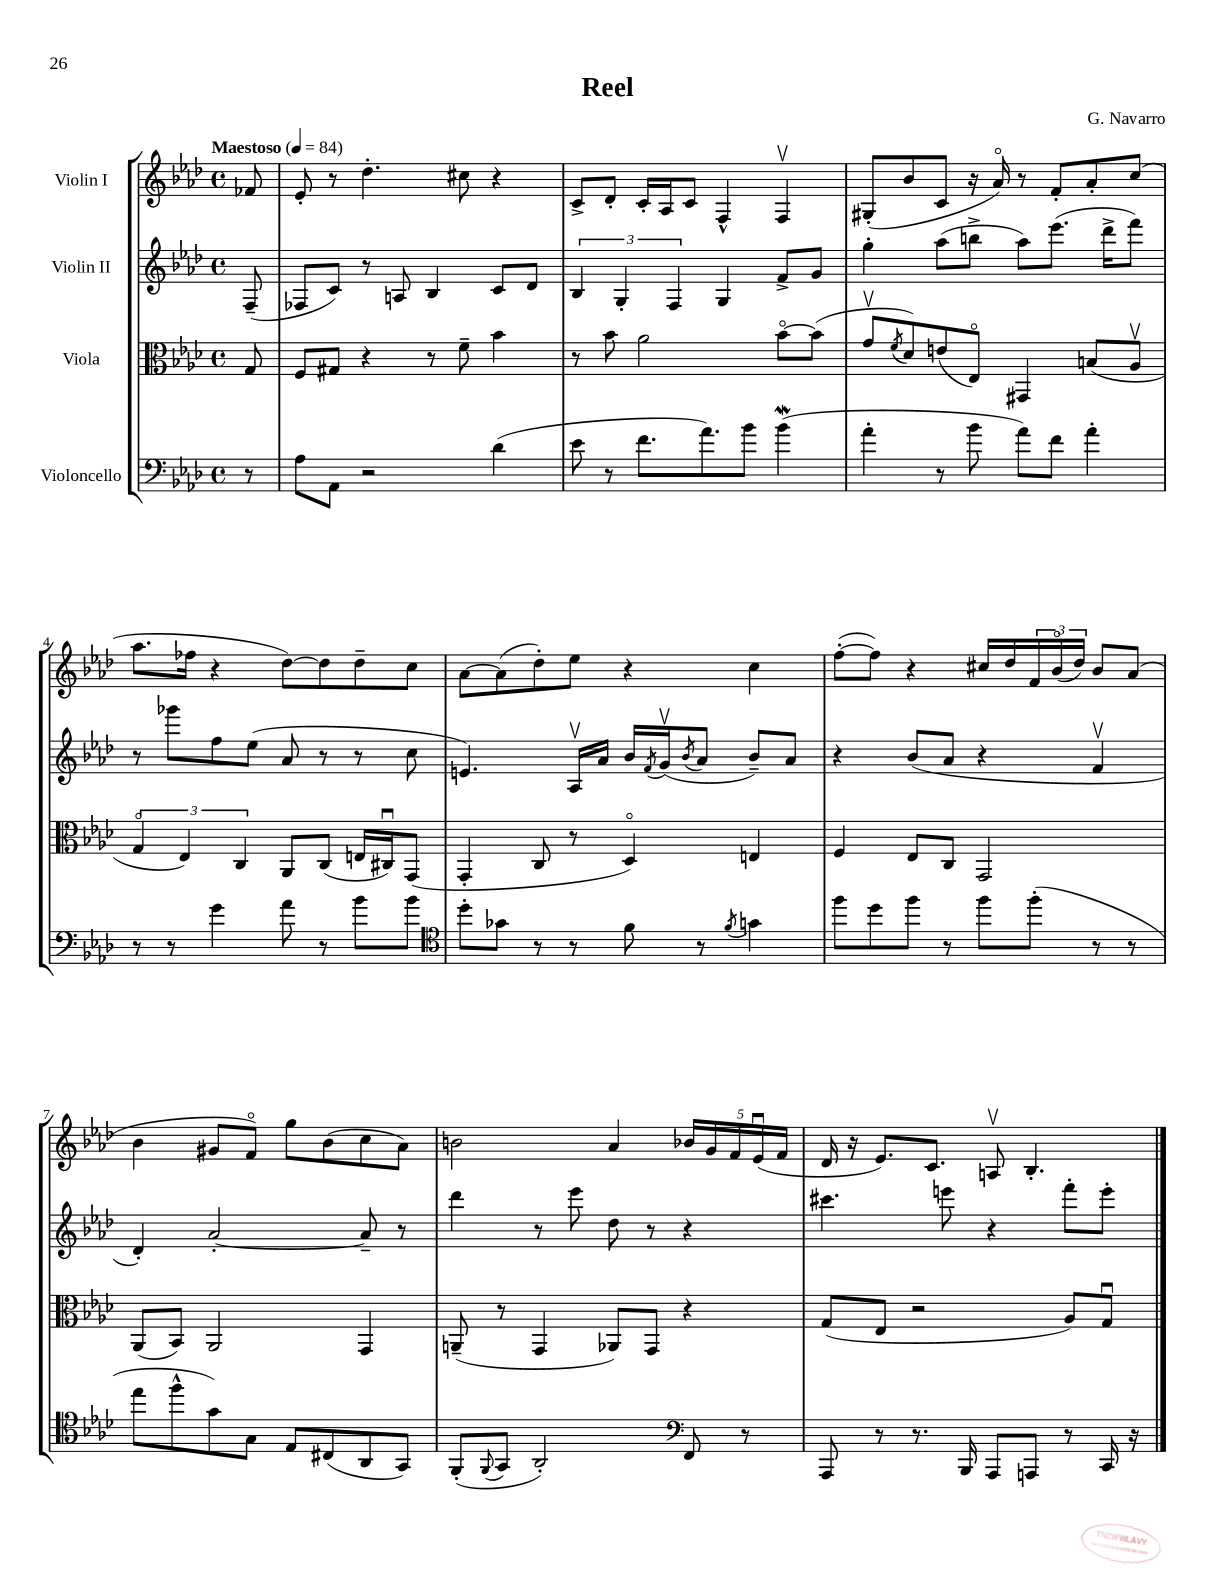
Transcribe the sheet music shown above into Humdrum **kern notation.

**kern	**kern	**kern	**kern
*part4	*part3	*part2	*part1
*staff4	*staff3	*staff2	*staff1
*I"Violoncello	*I"Viola	*I"Violin II	*I"Violin I
*clefF4	*clefC3	*clefG2	*clefG2
*k[b-e-a-d-]	*k[b-e-a-d-]	*k[b-e-a-d-]	*k[b-e-a-d-]
*M4/4	*M4/4	*M4/4	*M4/4
*met(c)	*met(c)	*met(c)	*met(c)
*MM84	*MM84	*MM84	*MM84
=	=	=	=
!	!	!	!LO:TX:a:B:t=Maestoso
8r	8G/	(8F~/	8f-X/
=1	=1	=1	=1
8A-\L	8F/L	8F-X/L	8e-'/
8AA-\J	8G#X/J	8c/J)	8r
2r	4r	8r	4.dd-'\
.	.	8An/	.
.	8r	4B-/	.
.	8f~\	.	8cc#X\
(4d-\	4b-\	8c/L	4r
.	.	8d-/J	.
=2	=2	=2	=2
8e-\	8r	6B-/	8c^/L
8r	8b-\	.	8d-'/J
.	.	6G'/	.
8.f\L	2a-\	.	16c'/LL
.	.	.	16A-/J
.	.	6F/	.
.	.	.	8c/J
8.a-\)	.	.	.
.	.	4G/	4F^^/
8b-\J	.	.	.
(4b-W\	[8b-\L	8f^/L	4Fv/
.	(8b-\J]	8g/J	.
=3	=3	=3	=3
4a-'\	8gv/L	4gg'\	(8G#X'/L
.	8qf/	.	.
.	8d-/)	.	8b-/
8r	(8en/	(8aa-\L	8c/J
8b-\	8E-/J)	8bbn^\J	16r
.	.	.	16a-/)
8a-\L)	4GG#X/	8aa-\L)	8r
8f\J	.	(8.eee-\J	8f'/L
4a-'\	(8Bn/L	.	8a-'/
.	.	16ddd-^\KL	.
.	8A-v/J	8fff\J)	(8cc/J
!!LO:LB:g=z
=4	=4	=4	=4
8r	6G/	8r	8.aa-\L
8r	.	8ggg-X\L	.
.	6E-/)	.	.
.	.	.	16ff-X\Jk
4g\	.	8ff\	4r
.	6C/	.	.
.	.	(8ee-\J	.
8a-\	8AA-/L	8a-/	[8dd-\L)
8r	(8C/J	8r	8dd-\]
8b-\L	16En/LL	8r	8dd-~\
.	16C#Xu/J)	.	.
8b-\J	(8GG/J	8cc\	8cc\J
=5	=5	=5	=5
*clefC4	*	*	*
8dd-'\L	4GG'/	4.en/)	[8a-\L
8g-X\J	.	.	(8a-\]
8r	8C/	.	8dd-'\)
8r	8r	16A-v/LL	8ee-\J
.	.	16a-/JJ	.
8f\	4D-/)	16b-/LL	4r
.	.	8qf/	.
.	.	(16gv/J	.
.	.	8qb-/	.
8r	.	8a-/J	.
8qf/	.	.	.
4gn\	4En/	8b-~/L)	4cc\
.	.	8a-/J	.
=6	=6	=6	=6
8ff\L	4F/	4r	([8ff'\L
8dd-\	.	.	8ff\J])
8ff\J	8E-/L	(8b-/L	4r
8r	8C/J	8a-/J	.
8ff\L	2GG/	4r	16cc#X/LL
.	.	.	16dd-/
(8ff'\J	.	.	24f/
.	.	.	(24b-/
.	.	.	24dd-/JJ)
8r	.	4fv/	8b-/L
8r	.	.	(8a-/J
!!LO:LB:g=z
=7	=7	=7	=7
8ee-\L	(8AA-/L	4d-'/)	4b-\
8ff^^\	8BB-/J)	.	.
8g\)	2AA-/	[2a-'/	8g#X/L
8G\J	.	.	8f/J)
8E-/L	.	.	8gg\L
(8C#X/	.	.	(8b-\
8AA-/	4GG/	8a-~/]	8cc\
8GG/J)	.	8r	8a-\J)
=8	=8	=8	=8
(8FF'/L	(8AAn~/	4ddd-\	2bn\
8qqFF/	.	.	.
8GG/J	8r	.	.
2AA-'/)	4GG/	8r	.
.	.	8eee-\	.
.	8AA-X/L)	8dd-\	4a-/
.	8GG/J	8r	.
*clefF4	*	*	*
8FF/	4r	4r	20b-X/LL
.	.	.	20g/
.	.	.	20f/
8r	.	.	.
.	.	.	(20e-u/
.	.	.	20f/JJ
=9	=9	=9	=9
8AAA-/	(8G/L	4.ccc#X\	16d-/
.	.	.	16r
8r	8E-/J	.	8.e-/L)
8.r	2r	.	.
.	.	.	8.c/J
.	.	8eeen\	.
16BBB-/	.	.	.
8AAA-/L	.	4r	8Anv/
8AAAn/J	.	.	4.B-'/
8r	8A-/L)	8fff'\L	.
16CC/	8Gu/J	8eee'\J	.
16r	.	.	.
==	==	==	==
*-	*-	*-	*-
